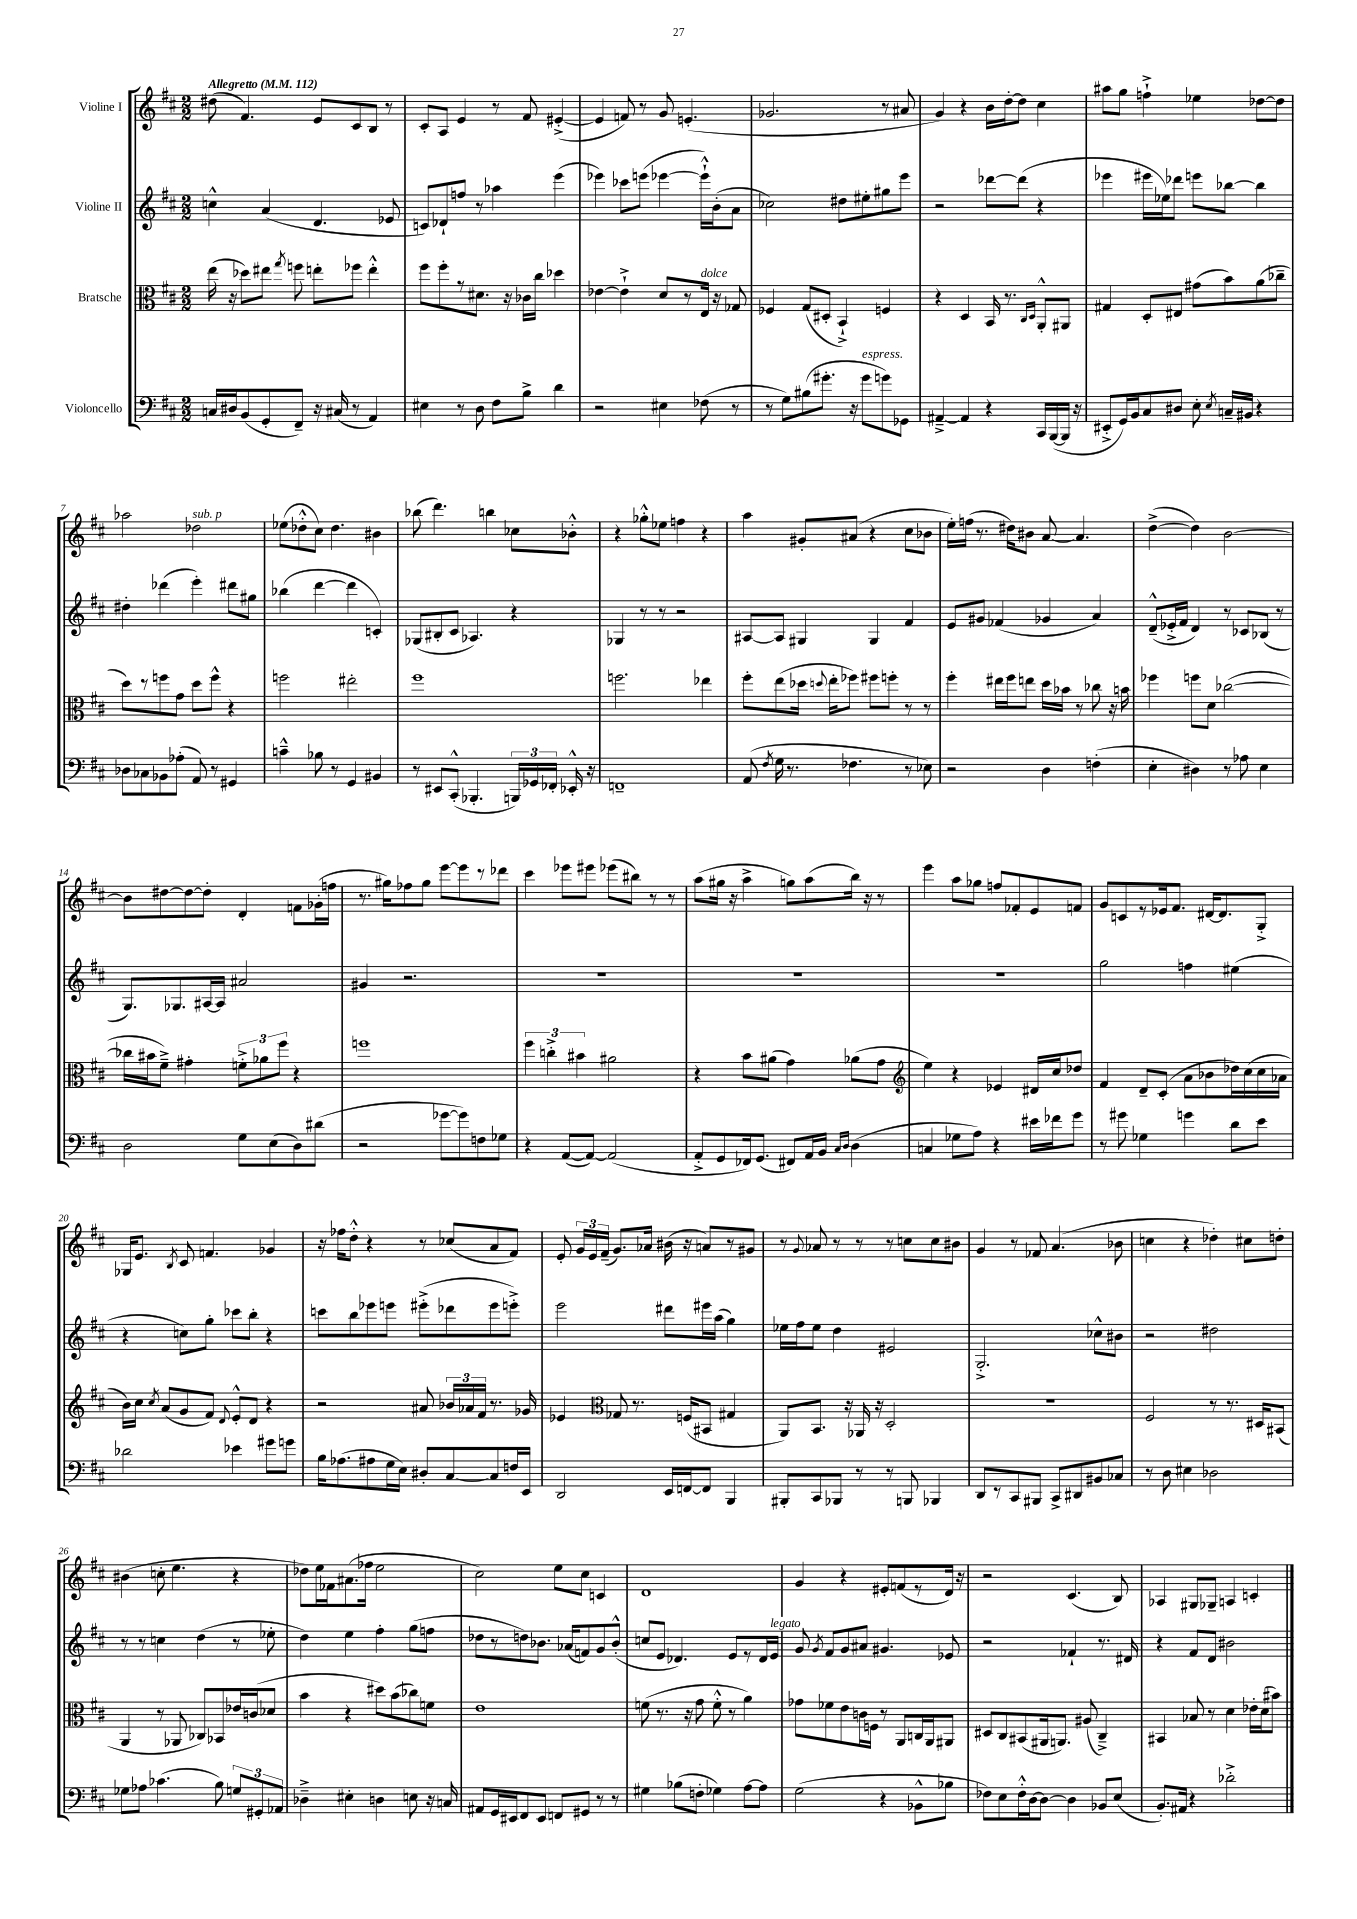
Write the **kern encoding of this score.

**kern	**kern	**kern	**kern
*part4	*part3	*part2	*part1
*staff4	*staff3	*staff2	*staff1
*I"Violoncello	*I"Bratsche	*I"Violine II	*I"Violine I
*clefF4	*clefC3	*clefG2	*clefG2
*k[f#c#]	*k[f#c#]	*k[f#c#]	*k[f#c#]
*M2/2	*M2/2	*M2/2	*M2/2
*MM112	*MM112	*MM112	*MM112
=1	=1	=1	=1
!	!	!	!LO:TX:a:B:t=Allegretto
16Cn/LL	(16ee\	4ccn^^\	(8dd#X\
16D#X/J	16r	.	.
(8BB/	8dd-X\L)	.	4.f#/)
8GG'/	8ee#X\J	(4a/	.
.	8qgg/	.	.
8FF#~/J)	8ffn\	.	.
16r	8een'\L	4.d/	8e/L
(16C#X/	.	.	.
8r	8ff-X\J	.	8c#/
4AA/)	4ee'^^\	.	8B/J
.	.	8e-X/	8r
=2	=2	=2	=2
4E#X\	8ff#\L	8cn/L)	8c#'/L
.	8ff#'\	8d-X`/	8A/J
8r	8r	8ffn/J	4e/
8D\	8.d#X\J	8r	.
8F#\L	.	4aa-X\	8r
.	16r	.	.
8B^\J	16c-X\LL	.	8f#/
.	16cc#\JJ	.	.
4d\	4dd-X\	(4eee\	([4e#X'^/
=3	=3	=3	=3
2r	[4e-X\	4eee-X\)	4e#/]
.	4e-`^\]	8ccc-X\L	8fn/)
.	.	(8eeen\J	8r
4E#X\	8d/L	[4eee-X\	8g/
.	8r	.	(4.en'/
!	!LO:TX:a:i:t=dolce	!	!
(8F-X\	16E/Jk	16eee-`^^\LL])	.
.	16r	(16b'\J	.
8r	8G-X/	8a\J	.
=4	=4	=4	=4
8r	4F-X/	2cc-X\)	2.g-X/
8G\L)	.	.	.
(8B#X\	(8G/L	.	.
8.g#X'\J	8D#X'/J	.	.
.	4BB`^/)	8dd#X\L	.
16r	.	.	.
!LO:TX:a:i:t=espress.	!	!	!
8g#\L	.	8ee#X'\	.
8gn\)	4Fn/	8gg#X\	8r
8GG-X\J	.	8eee\J	8a#X/
=5	=5	=5	=5
[4AA#X~^/	4r	2r	4g/)
4AA#/]	4D/	.	4r
4r	16BB/	[8ddd-X\L	16b\LL
.	8.r	.	[16dd'\J
.	.	(8ddd-\J]	8dd\J]
.	16qqC#/LL	.	.
.	16qqD/JJ	.	.
16CC#/LL	8AA'^^/L	4r	4cc#\
([16BBB/	.	.	.
16BBB/JJ]	8AA#X/J	.	.
16r	.	.	.
=6	=6	=6	=6
8EE#X'^/L	4G#X/	4eee-X\	8aa#X\L
16GG/L)	.	.	8gg\J
16BB/J	.	.	.
8C#/	8D'/L	16eee#X\LL	4ffn`^\
.	.	16ee-X\J)	.
8D#X/J	8E#X/J	8ddd-X\J	.
8E'\	(8g#X\L	8eeen\L	4ee-X\
8qE/	.	.	.
16Cn~/LL	8b\)	[8bb-X\J	.
16BB#X/JJ	.	.	.
4r	(8a\	4bb-\]	[8dd-X\L
.	8cc-X~\J	.	8dd-\J]
!!LO:LB:g=z
=7	=7	=7	=7
8D-X\L	8dd\L)	4dd#X'\	2aa-X\
8C-X\	8r	.	.
8BB-X\	8ffn\	(4ddd-X\	.
(8A-X'\J	8g\J	.	.
!	!	!	!LO:TX:a:i:t=sub. p
8AA/)	8dd\L	4eee'\)	2dd-X\
8r	8ff^^\J	.	.
4GG#X/	4r	8ddd#X\L	.
.	.	8gg#X\J	.
=8	=8	=8	=8
4cn~^^\	2ffn\	(4bb-X\	(8ee-X\L
.	.	.	8dd-X'^^\
8B-X\	.	[4ddd\	8cc#\J)
8r	.	.	4.dd-\
4GG/	2ee#X'\	4ddd\]	.
4BB#X/	.	4cn'/)	4b#X\
=9	=9	=9	=9
8r	1ff#	(8G-X/L	(8bb-X\
8EE#X/L	.	8B#X'/	4.ddd\)
(8CC#'^^/J	.	8c#/J	.
4.BBB-X'/	.	4.A-X/)	.
.	.	.	4bbn\
24BBBn/LL)	.	4r	8cc-X\L
24GG-X/	.	.	.
24FF-X'/JJ	.	.	.
16EE-X'^^/	.	.	8b-X'^^\J
16r	.	.	.
=10	=10	=10	=10
1FFn~	2.ffn\	4G-X/	4r
.	.	8r	8gg-X'^^\L
.	.	8r	8ee-X\J
.	.	2r	4ffn\
.	4ee-X\	.	4r
=11	=11	=11	=11
(8AA/	8ff#'\L	[8A#X/L	4aa\
8qF#/	.	.	.
16G\	(8ee\	8A#/J]	.
8.r	.	.	.
.	16dd-X\Jk	4G#X/	8g#X'/L
.	8qqddn/	.	.
.	16ee'\KL	.	.
4.F-X\	8ff-X\J)	.	(8a#X/J
.	8ff#X\L	4G#/	4r
.	8ffn'\J	.	.
8r	8r	4f#/	8cc#\L
8E-X\)	8r	.	8b-X\J
=12	=12	=12	=12
2r	4ff#'\	8e/L	16ee'\LL)
.	.	.	(16ffn\JJ
.	.	8g#X/J	8.r
.	16ee#X\LL	(4f-X/	.
.	16ff#\J	.	16dd#X\KL)
.	8een\J	.	8b#X\J
4D\	16dd\LL	4g-X/	[8a/
.	16b-X\JJ	.	.
.	8r	.	4.a/]
(4Fn'\	8cc-X\	4a/)	.
.	16r	.	.
.	16bn\	.	.
=13	=13	=13	=13
4E'\	4ff-X\	(8d~^^/L	([4dd^\
.	.	16e-X'^/L	.
.	.	16f#/JJ	.
4D#X\)	8ffn\L	4d/)	4dd\])
.	8d\J	.	.
8r	([2cc-X\	8r	[2b\
8A-X\	.	8c-X/L	.
4E\	.	(8B-X/J	.
.	.	8r	.
!!LO:LB:g=z
=14	=14	=14	=14
2D\	16cc-X\LL]	8.G/L)	8b\L]
.	16b#X\J	.	.
.	8f#~^\J)	.	[8dd#X\
.	.	8.G-X/	.
.	4g#X'\	.	8dd#\_
.	.	[16A#X/L	8dd#'\J]
.	.	16A#/JJ]	.
8G\L	12fn'^\L	2a#X/	4d'/
.	12a-X\	.	.
(8E\	.	.	.
.	12ff#\J	.	.
8D\)	4r	.	8fn\L
(8d#X\J	.	.	(16g-X'\L
.	.	.	16ffn\JJ
=15	=15	=15	=15
2r	1ffn	4g#X/	8.r
.	.	.	16gg#X\KL)
.	.	2.r	8ff-X\
.	.	.	8gg#\J
[8g-X\L	.	.	[8eee\L
8g-\])	.	.	8eee\]
8Fn\	.	.	8r
8G-X\J	.	.	8ddd-X\J
=16	=16	=16	=16
4r	6ff#\	1r	4ccc#\
.	6ccn'^\	.	.
([8AA/L	.	.	8eee-X\L
.	6b#X\	.	.
8AA/J_)	.	.	8eee#X\J
(2AA/]	2a#X\	.	(8eee-X\L
.	.	.	8bb#X\J)
.	.	.	8r
.	.	.	8r
=17	=17	=17	=17
8AA'^/L	4r	1r	(8aa\L
8GG/	.	.	16gg#X\Jk
.	.	.	16r
16FF-X/k)	8b\L	.	4aa^\
(8.GG/J	.	.	.
.	(8a#X\J	.	.
8FF#X/L)	4g\)	.	8ggn\L)
16AA/L	.	.	(8aa\
16BB/JJ	.	.	.
16qqC#/LL	.	.	.
16qqD/JJ	.	.	.
(4D\	(8a-X\L	.	16bb\Jk)
.	.	.	16r
.	8g\J	.	8r
=18	=18	=18	=18
*	*clefG2	*	*
4Cn/	4ee\)	1r	4eee\
8G-X\L	4r	.	8aa\L
8A\J)	.	.	8gg-X\J
4r	4e-X/	.	8ffn/L
.	.	.	8f-X'/
16e#X\LL	16d#X/LL	.	8e/
16f-X\J	16cc#/J	.	.
8g\J	8dd-X/J	.	8fn/J
=19	=19	=19	=19
8r	4f#/	2gg\	8g/L
8g#X\	.	.	8cn/
4G-X\	8d~/L	.	8r
.	(8c#'/J	.	16e-X/k
.	.	.	8.f#/J
4gn\	8a\L	4ffn\	.
.	8b-X\	.	[16d#X/KL
.	.	.	8.d#/]
8d\L	16dd-X\L)	(4ee#X\	.
.	(16cc#\	.	.
8e\J	16cc#\	.	8G'^/J
.	16a-X\JJ	.	.
!!LO:LB:g=z
=20	=20	=20	=20
2d-X\	16b\LL)	4r	16G-X/KL
.	16cc#\JJ	.	8.e/J
.	8qcc#/	.	.
.	(8a/L	.	.
.	.	.	8qB/
.	8g/	8ccn\L)	8c#/
.	8f#/J)	8gg'\J	4.fn/
.	8qqd/	.	.
4e-X\	8e'^^/L	8ccc-X\L	.
.	8d/J	8bb'\J	.
8g#X\L	4r	4r	4g-X/
8gn\J	.	.	.
=21	=21	=21	=21
16B\KL	2r	8cccn\L	16r
(8.A-X\	.	.	16ff-X\KL
.	.	8bb\	8dd'^^\J
8A#X\	.	8eee-X\	4r
16G\L	.	8eeen\J	.
16E\JJ)	.	.	.
8D#X'/L	8a#X/	(8eee#X'^\L	8r
[8C#/	24b-X/LL	8ddd-X\	(8cc-X/L
.	24a-X/	.	.
.	24f#/JJ	.	.
8C#/]	8.r	8eee#\	8a/
16Fn/L	.	8eeen'^\J)	8f#/J)
16EE/JJ	16g-X/	.	.
=22	=22	=22	=22
2DD/	4e-X/	2eee\	8e'/
.	.	.	24g/LL
.	.	.	24e/
.	.	.	(24f#~/JJ
*	*clefC3	*	*
.	8G-X/	.	8.g/L)
.	8.r	.	.
.	.	.	16a-X/Jk
16EE/LL	.	8ddd#X\L	(16b#X\
[16FFn/J	(16Fn/KL	.	16r
8FF/J]	8BB#X/J	16eee#X\L	8an/L)
.	.	(16aa\JJ	.
4BBB/	4G#X/	4gg\)	8r
.	.	.	8g#X/J
=23	=23	=23	=23
8BBB#X'/L	8AA/L)	16ee-X\LL	8r
.	.	16ff#\J	.
.	.	.	8qqg/
8CC#/	8.BB/J	8ee-\J	8a-X/
8BBB-X/J	.	4dd\	8r
.	16r	.	.
8r	16AA-X/	.	8r
.	16r	.	.
8r	2D'/	2e#X/	8r
8BBBn/	.	.	8ccn\L
4BBB-X/	.	.	8cc\
.	.	.	8b#X\J
=24	=24	=24	=24
8DD/L	1r	2.G'^/	4g/
8r	.	.	.
8CC#/	.	.	8r
8BBB#X/J	.	.	8f-X/
8CC#^/L	.	.	(4.a/
8DD#X/	.	.	.
8BB#X/	.	8cc-X^^\L	.
8C-X/J	.	8b#X\J	8b-X\
=25	=25	=25	=25
8r	2F#/	2r	4ccn\
8D\	.	.	.
4E#X\	.	.	4r
2D-X\	8r	2dd#X\	4dd-X'\)
.	8.r	.	.
.	.	.	8cc#X\L
.	16D#X/KL	.	.
.	(8BB#X/J	.	8ddn'\J
!!LO:LB:g=z
=26	=26	=26	=26
8G-X\L	4AA/	8r	(4b#X\
8A-X\J	.	8r	.
(4.c-X\	8r	4ccn\	8ccn'\
.	8AA-X/	.	4.ee\
.	8C-X/L)	(4dd\	.
8B\)	8BB-X/	.	.
12Gn/L	16e-X/L	8r	4r
.	(16cn/J	.	.
12GG#X'/	.	.	.
.	8d-X/J	8ee-X'\	.
12AA-X/J	.	.	.
=27	=27	=27	=27
4D-X~^\	4b\	4dd\)	8dd-X\L)
.	.	.	16ee\L
.	.	.	16f-X\J
4E#X'\	4r	4ee\	(8.a#X\
.	.	.	16ff-X\Jk
4Dn\	8dd#X\L)	4ff#'\	2ee\
.	(8b\	.	.
8En\	8cc-X\)	(8gg\L	.
16r	8fn\J	8ffn\J	.
16Cn/	.	.	.
=28	=28	=28	=28
8AA#X/L	1e	8dd-X\L	2cc#\)
16GG/L	.	8r	.
16EE#X/J	.	.	.
8FF#/	.	8ddn\)	.
8EE#/J	.	8.b-X\J	.
8FFn/L	.	.	8ee\L
.	.	(16a-X/KL	.
8GG#X/J	.	8fn/)	8cc#\J
8r	.	8g/	4cn/
8r	.	(8b-'^^/J	.
=29	=29	=29	=29
4G#X\	(8fn\	8ccn/L	1d
.	8.r	8e/J	.
(8B-X\L	.	4.d-X/)	.
.	16r	.	.
8Fn'\J	8g\	.	.
4G-X\)	8f'^^\	.	.
.	8r	8e/L	.
[8A\L	4a\)	8r	.
8A\J]	.	16d-/L	.
!	!	!LO:TX:a:i:t=legato	!
.	.	16e/JJ	.
=30	=30	=30	=30
(2G\	8g-X\L	8g/	4g/
.	.	8qg/	.
.	8f-X\	8f#/L	.
.	8e\	8g/	4r
.	16cn\L	8a#X/J	.
.	16Fn\JJ	.	.
4r	8r	4.g#X/	8e#X'/L
.	8AA/L	.	(8fn/
8BB-X^^\L	16Cn/L	.	8r
.	16AA/J	.	.
8B-X\J	8AA#X/J	8e-X/	16d/Jk)
.	.	.	16r
=31	=31	=31	=31
8F-X\L)	8D#X/L	2r	2r
8E\	8C#/	.	.
16F-'^^\L	(8BB#X/	.	.
[16D\J	.	.	.
8D\J_	16AA#X/k	.	.
.	8.AAn/J)	.	.
4D\]	.	4f-X`/	(4.c#/
.	(8A#X/	.	.
8BB-X/L	4C#~^/)	8.r	.
(8E/J	.	.	8B/)
.	.	16d#X/	.
=32	=32	=32	=32
8.BB'/L)	4BB#X/	4r	4A-X/
16AA#X/Jk	.	.	.
4r	8B-X/	8f#/L	8G#X/L
.	8r	8d/J	8G-X~/J
2d-X'^\	4d\	2b#X\	4An/
.	16e-X'\LL	.	4cn'/
.	(16d\J	.	.
.	8b#X\J)	.	.
==	==	==	==
*-	*-	*-	*-
